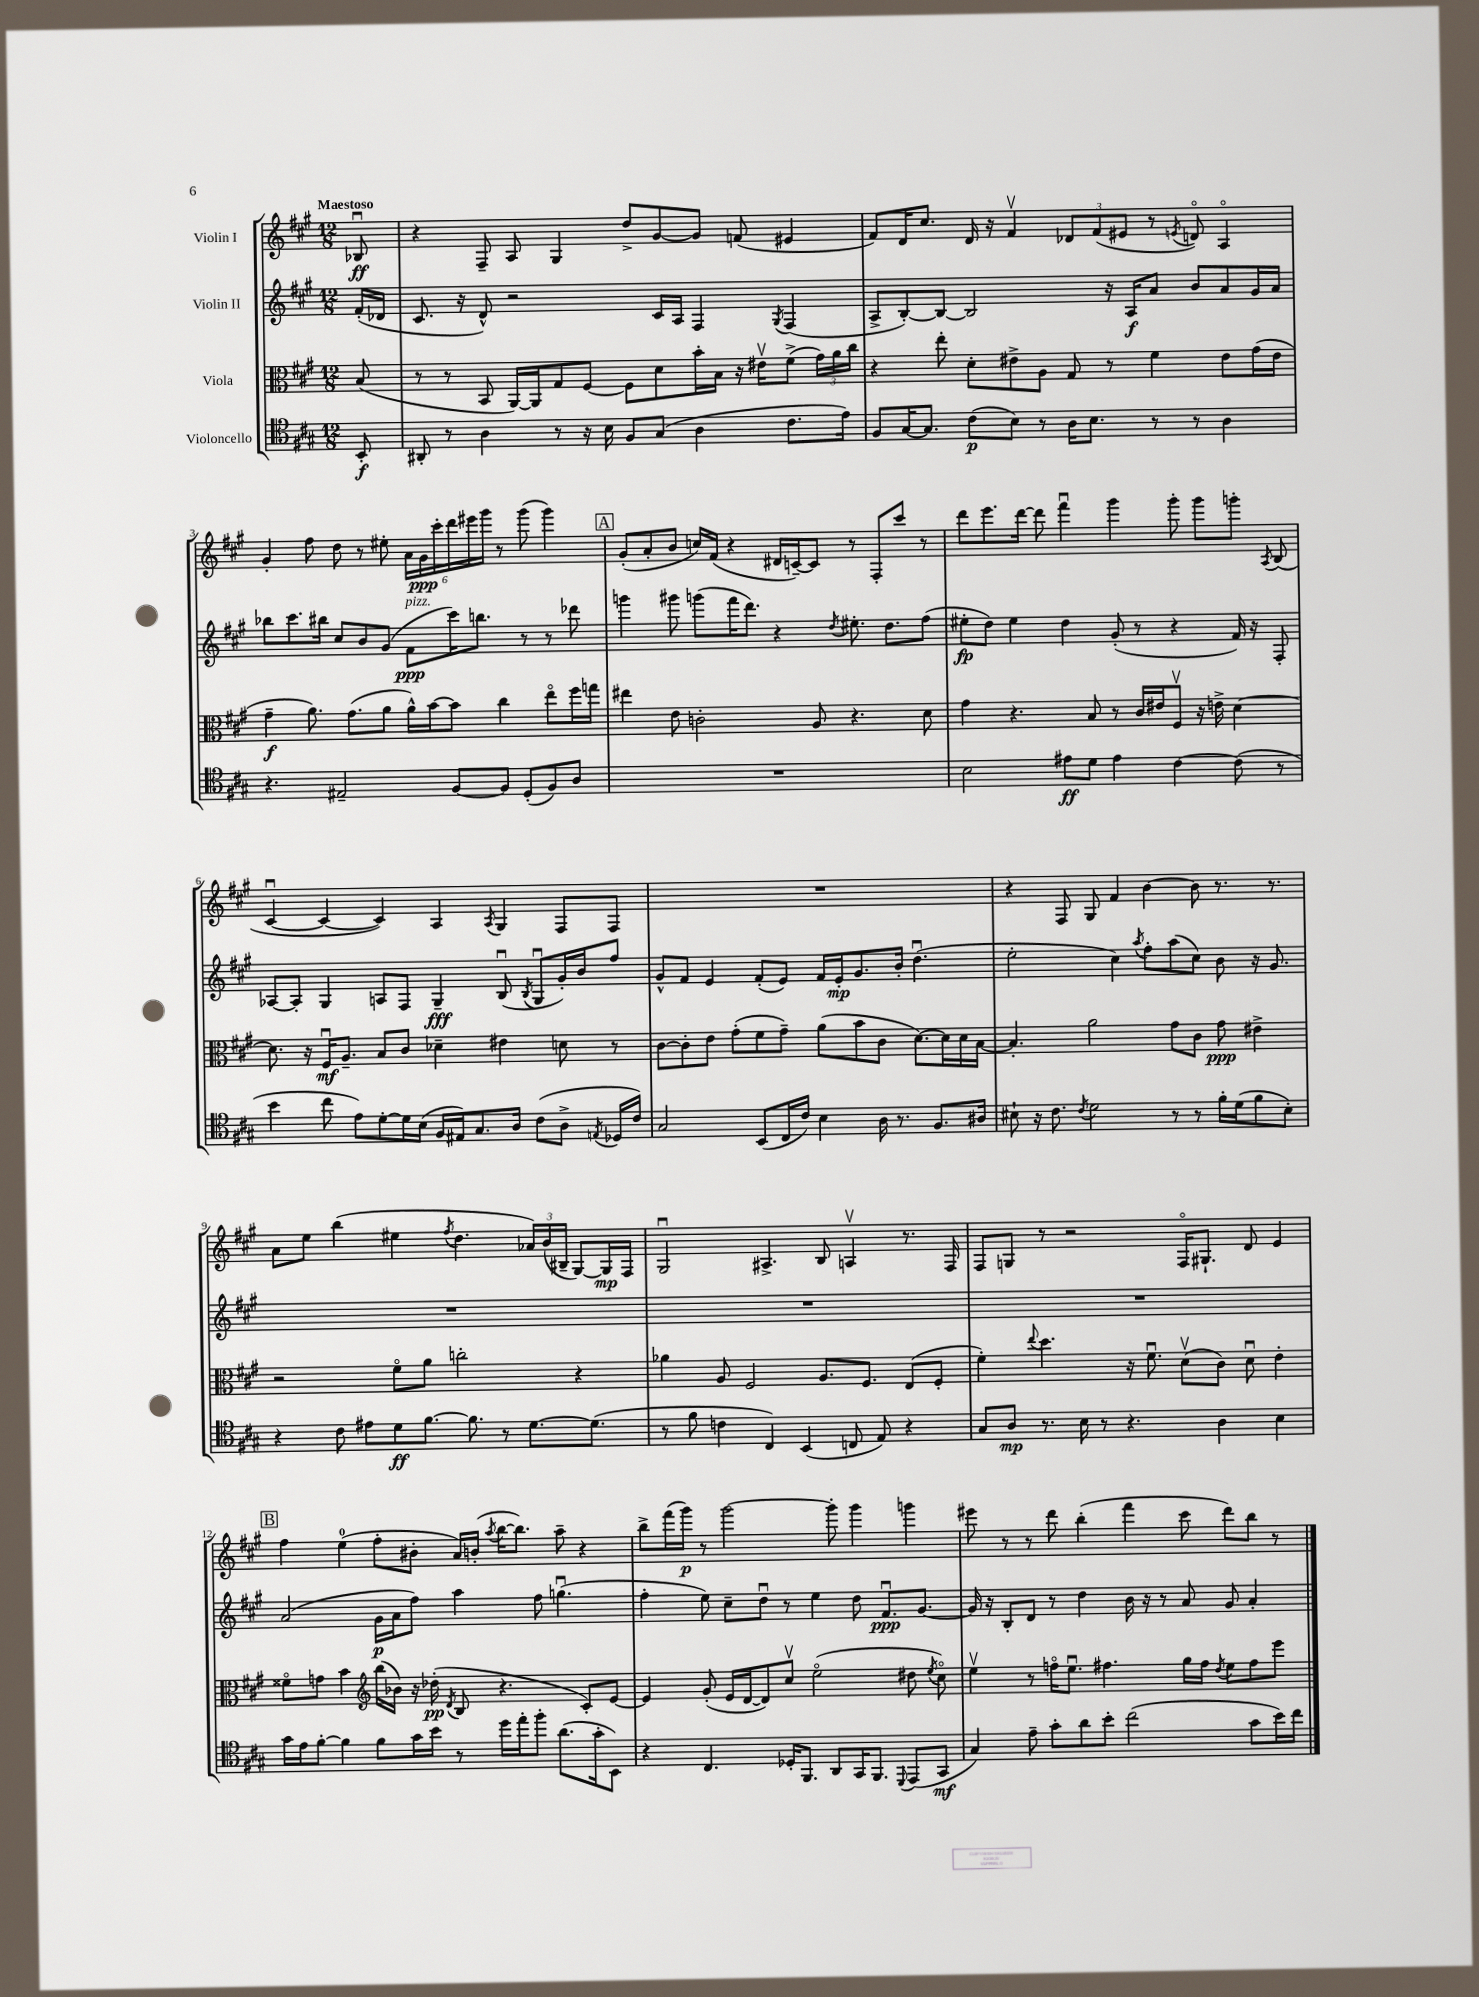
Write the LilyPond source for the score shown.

<<
\new StaffGroup <<
\new Staff = "s0" \with { instrumentName = "Violin I" } {
    \clef treble \key a \major \numericTimeSignature \time 12/8 \partial 8 \tempo "Maestoso"
    \autoBeamOff bes8\downbow\ff |
    r4 fis8-- a8 gis4 d''8[-> gis'8~ gis'8] f'8( eis'4 |
    fis'8[) d'16 cis''8.] d'16 r16 fis'4\upbow \tuplet 3/2 { des'8[ fis'8( eis'8] } r8 \acciaccatura { e'8 } d'8\flageolet) a4\flageolet |
    gis'4-. fis''8 d''8 r8 eis''8-. \tuplet 6/4 { a'16[ gis'16\ppp cis'''16-. d'''16 eis'''16 gis'''16] } r8 gis'''8( gis'''4) |
    \mark \markup { \box "A" } gis'8[-.( a'8-. b'8] c''16[) fis'16]( r4 dis'16[ c'16~--) c'8] r8 fis8[-. cis'''8] r8 |
    d'''8[ e'''8. d'''16]~ d'''8 fis'''4\downbow gis'''4 gis'''8-. gis'''8[ g'''8]-. \acciaccatura { a8 } b8( |
    cis'4~\downbow cis'4~ cis'4) a4 \acciaccatura { a8 } gis4 fis8[ fis8] |
    R1. |
    r4 fis8 gis8 fis'4 b'4~ b'8 r8. r8. |
    a'8[ e''8] b''4( eis''4 \acciaccatura { fis''8 } d''4. \tuplet 3/2 { aes'16[) b'16( bis16]-- } gis8[~) gis16\mp fis16] |
    gis2\downbow ais4.-> b8 a4\upbow r8. fis16 |
    fis8[ g8] r8 r2 fis16[\flageolet gis8.]-! d'8 e'4 |
    \mark \markup { \box "B" } fis''4 e''4-0( fis''8[-. bis'8]-. a'16[) b'16]-.( \acciaccatura { a''8 } b''16[~ b''8.]) a''8-- r4 |
    b''8[-> fis'''16( gis'''16]\p) r8 gis'''2~ gis'''8-. gis'''4 g'''4 |
    eis'''8 r8 r8 d'''8 b''4-.( fis'''4 cis'''8 d'''8[) b''8] r8 \bar "|." |
}
\new Staff = "s1" \with { instrumentName = "Violin II" } {
    \clef treble \key a \major \numericTimeSignature \time 12/8 \partial 8
    \autoBeamOff fis'16[-.( des'16] |
    cis'8. r16 d'8-^) r2 cis'16[ a16] fis4 \acciaccatura { gis8 } fis4( |
    a8[-> b8~-.) b8]~ b2 r16 a16[\f a'8] b'8[ a'8 gis'16 a'16] |
    bes''8[ cis'''8. bis''16] cis''8[ b'8 gis'8]( fis'8[\ppp^\markup { \italic "pizz." } cis'''16) b''8.] r8 r8 des'''8 |
    \mark \markup { \box "A" } g'''4 gis'''8 g'''8[( fis'''16 d'''8.]) r4 \acciaccatura { d''8 } eis''8.-. d''8.[ fis''8]( |
    eis''8[-.\fp d''8]) eis''4 d''4 gis'8-.( r8 r4 fis'16) r16 fis8-. |
    aes8[~ aes8]-. gis4 a8[ fis8] gis4--\fff b8\downbow( \acciaccatura { b8 } gis8[\downbow gis'16-.) b'16 fis''8] |
    gis'8[-^ fis'8] e'4 fis'8[-.( e'8]) fis'16[ e'16-.\mp gis'8. b'16]-. d''4.\downbow( |
    e''2-. cis''4) \acciaccatura { a''8 } fis''8[-. a''8( cis''8]) b'8 r16 gis'8. |
    R1. |
    R1. |
    R1. |
    \mark \markup { \box "B" } a'2( gis'16[\p a'16 fis''8]) a''4 fis''8 g''4.\downbow( |
    fis''4-. e''8) cis''8[-- d''8]\downbow r8 e''4 d''8 fis'8.[\downbow\ppp gis'8.]~ |
    gis'16 r16 b8[-. d'8] r8 d''4 b'16 r16 r8 a'8 gis'8 a'4-. \bar "|." |
}
\new Staff = "s2" \with { instrumentName = "Viola" } {
    \clef alto \key a \major \numericTimeSignature \time 12/8 \partial 8
    \autoBeamOff b8( |
    r8 r8 b,8 a,16[~) a,16 gis8 fis8]~ fis8[ d'8 b'16-. b16] r16 eis'16[\upbow fis'8]->( \tuplet 3/2 { gis'16[) a'16 cis''16] } |
    r4 e''8-. d'8[-. eis'8-> a8] gis8 r8 fis'4 eis'8[ gis'16( eis'16] |
    gis'4--\f a'8.) gis'8.[( a'8] a'16[-^) b'16~ b'8] cis''4 e''8[\flageolet fis''16 g''16] |
    \mark \markup { \box "A" } eis''4 e'8 c'2-. a8 r4. d'8 |
    gis'4 r4. b8 r8 cis'16[ eis'16 fis8]\upbow r16 e'16-> d'4~ |
    d'8. r16 fis16[\downbow\mf a8.]-- b8[ cis'8] des'4-- eis'4 d'8 r8 |
    cis'8[~ cis'8-. e'8] gis'8[-.( fis'8 gis'8]--) a'8[( b'8 cis'8] d'8.[~) d'16 d'16 b16]~ |
    b4.-. a'2 gis'8[ cis'8] gis'8\ppp eis'4-> |
    r2 fis'8[\flageolet a'8] c''2-. r4 |
    aes'4 a8 fis2 a8.[ fis8.] e8[( fis8]-. |
    fis'4-.) \appoggiatura { e''8 } d''4. r16 fis'8.\downbow d'8[\upbow( cis'8]) d'8\downbow e'4-. |
    \mark \markup { \box "B" } fisis'8[\flageolet g'8] b'4 \clef treble b''16[( bes'16]) r16 des''16-.\pp( \acciaccatura { d'8 } b8 r4. cis'8[-.) e'8]~ |
    e'4 gis'8-.( e'16[ d'16~ d'8) cis''8]\upbow e''2\flageolet( dis''8 \acciaccatura { e''8 } cis''8\flageolet) |
    e''4\upbow r8 f''16[\flageolet e''8.]\downbow fis''4. gis''16[ fis''16] \acciaccatura { d''8 } e''8[ fis''8 e'''8] \bar "|." |
}
\new Staff = "s3" \with { instrumentName = "Violoncello" } {
    \clef tenor \key a \major \numericTimeSignature \time 12/8 \partial 8
    \autoBeamOff b,8-.\f |
    ais,8-. r8 a4 r8 r16 b16 fis8[ gis8]( a4 cis'8.[ e'16]) |
    fis8[ gis16~ gis8.] cis'8[\p( b8]) r8 a16[ b8.] r8 r8 a4 |
    r4. eis2-- fis8[~ fis8] d8[-.( fis8) a8] |
    \mark \markup { \box "A" } R1. |
    b2 eis'8[\ff d'8] eis'4 cis'4~ cis'8( r8 |
    b'4 cis''8 e'8[) d'8~-. d'16 b16]( fis16[ eis16) gis8. a16] cis'8[( a8]-> \acciaccatura { e8 } des16[ cis'16]) |
    gis2 b,8[( cis16 cis'16]) b4 a16 r8. fis8.[ ais16] |
    bis8-! r16 cis'8. \acciaccatura { cis'8 } d'2 r8 r8 fis'16[-. d'16( fis'8 bis8]-.) |
    r4 cis'8 eis'8[ d'8\ff fis'8.]~ fis'8. r8 d'8.[~ d'8.]( |
    r8 fis'8 c'4 cis4) b,4( c8 e8) r4 |
    gis8[ a8]\mp r8. b16 r8 r4. a4 b4 |
    \mark \markup { \box "B" } gis'16[ e'16 fis'8]~-. fis'4 fis'8[ gis'16 b'16] r8 d''16[ e''16-. fis''8]-. a'8.[( gis'16-. b,8]) |
    r4 cis4. des16[-. fis,8.] a,8[ gis,16 fis,8.] \appoggiatura { d,8 } e,8[( gis,8]\mf |
    gis4) e'8-- gis'8[-. a'8 b'8]-. cis''2( gis'8[ b'16) cis''16] \bar "|." |
}
>>
>>
